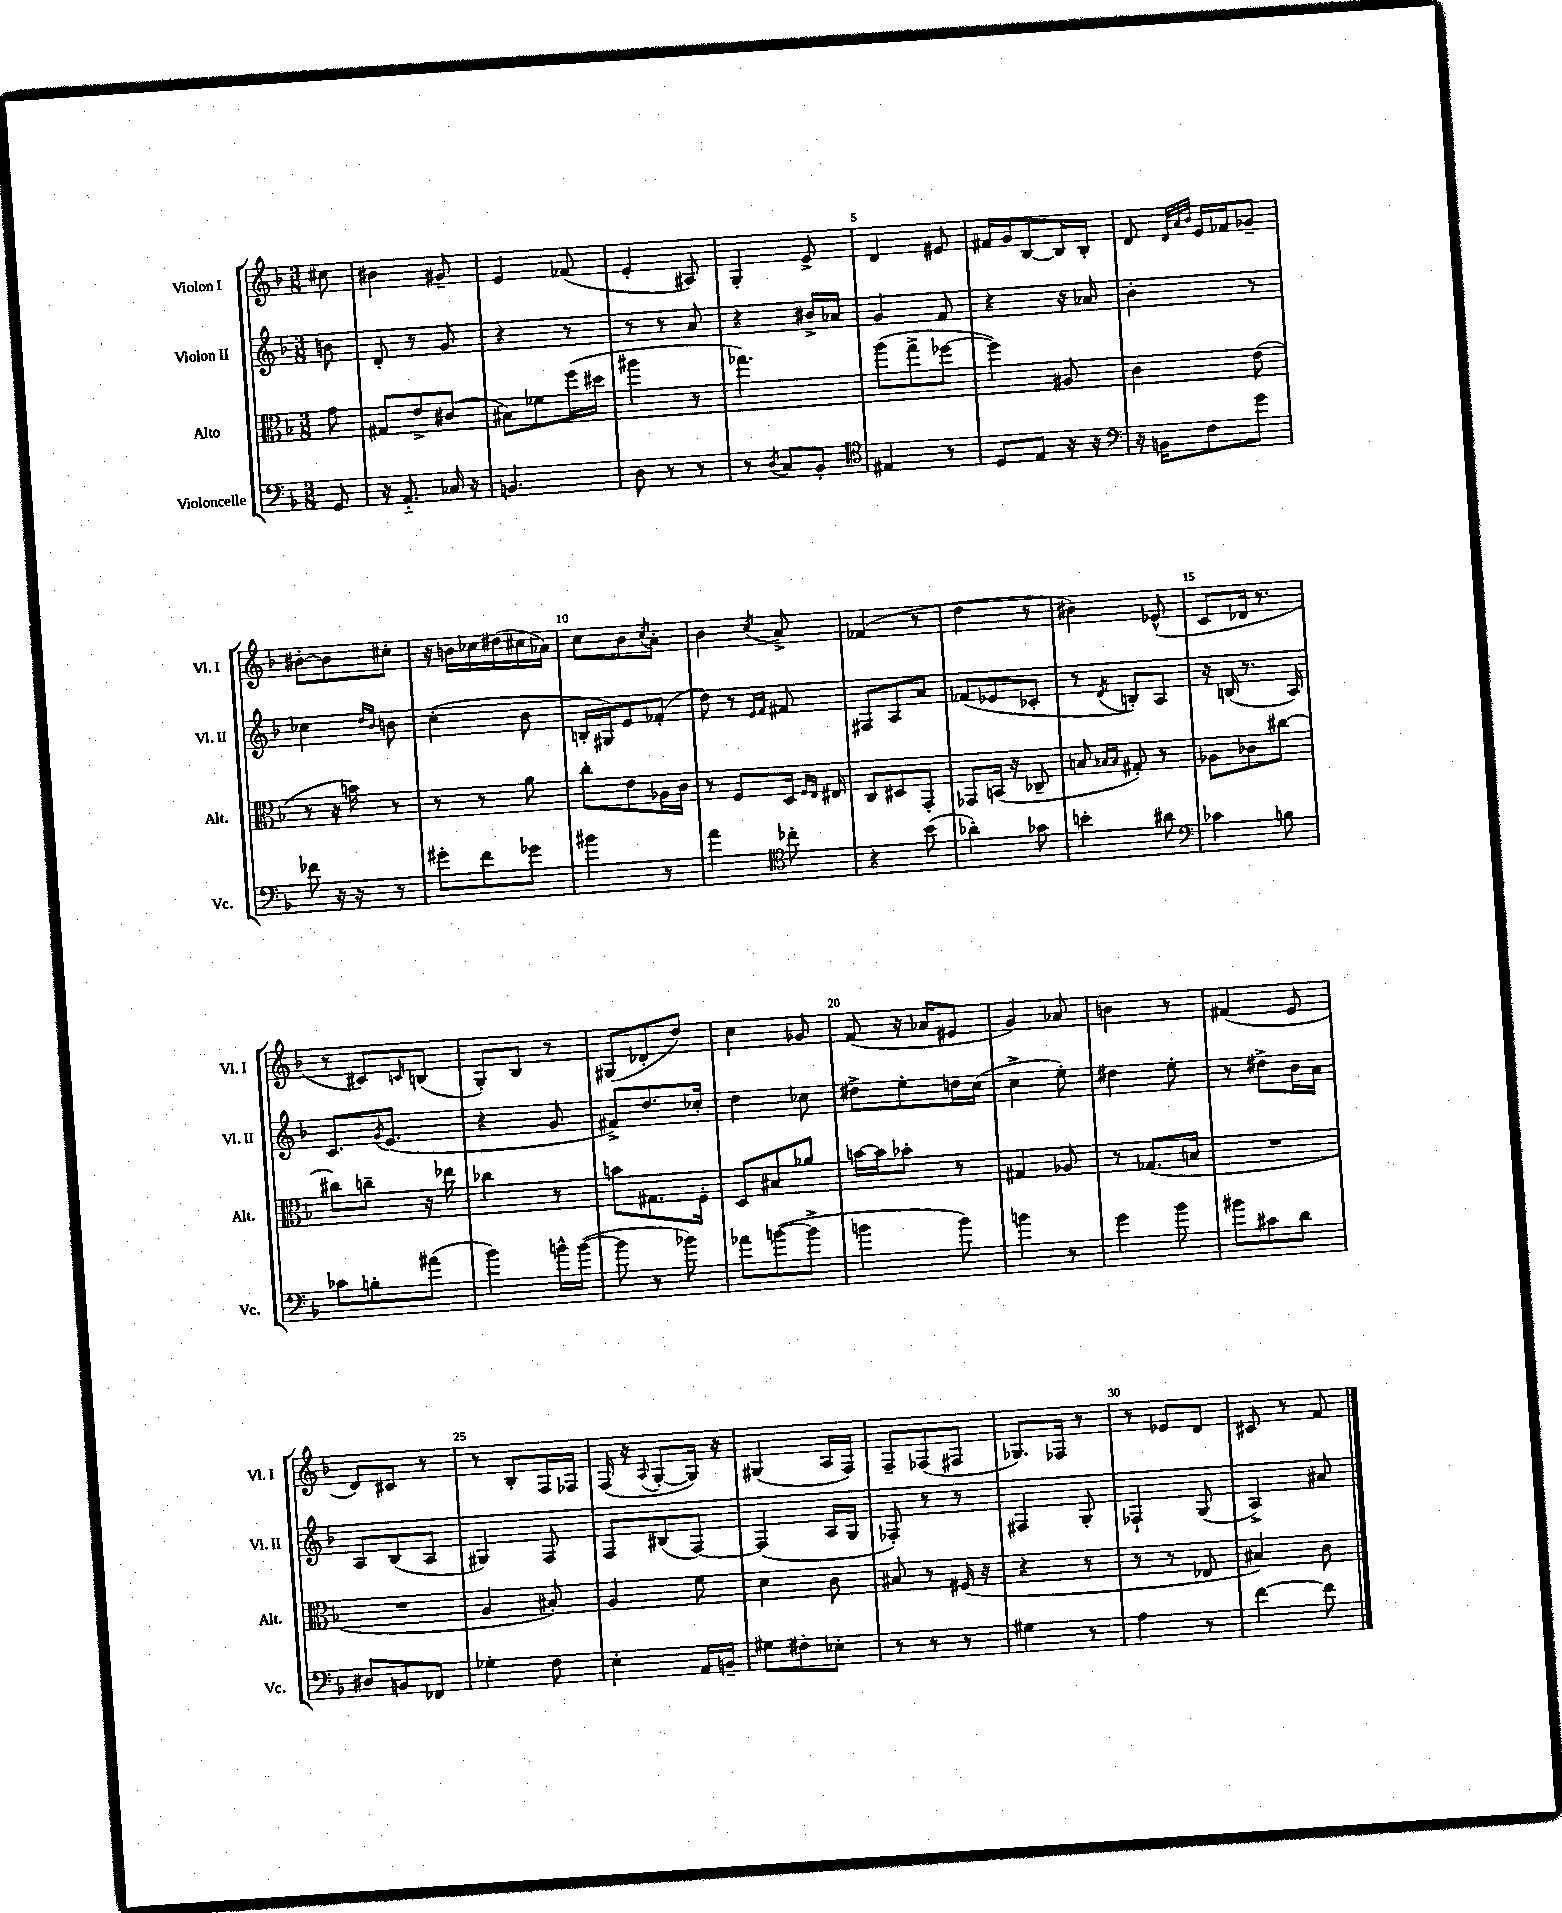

**kern	**kern	**kern	**kern
*staff4	*staff3	*staff2	*staff1
*clefF4	*clefC3	*clefG2	*clefG2
*k[b-]	*k[b-]	*k[b-]	*k[b-]
*M3/8	*M3/8	*M3/8	*M3/8
8GG	8g	8b	8cc#
=	=	=	=
16r	8G#	8d'	4b#
8.AA'~	.	.	.
.	8e^	8r	.
16C-	(8c#	8g	8g#~
16r	.	.	.
=	=	=	=
4.BB	8B#)	4r	4e
.	8f-	.	.
.	(16ff	8r	(8f-
.	16dd#	.	.
=	=	=	=
8D	4aa#	8r	4e'
8r	.	8r	.
8r	8r	8a	8A#)
=	=	=	=
8r	4.gg-)	4r	4G'
8qD	.	.	.
8C	.	.	.
8BB-'	.	16b#^	8e^
.	.	16a-	.
=	=	=	=
*clefC4	*	*	*
4E#	(8aa	4g	4d
.	8gg^	.	.
8r	[8ff-	8f	8e#
=	=	=	=
8D	4ff-])	4r	16f#
.	.	.	16g
8E	.	.	[8B-
16r	8A#	16r	16B-]
16r	.	16a-	16B-'
=	=	=	=
*clefF4	*	*	*
16r	4c	4b-'	8d
16BB	.	.	.
.	.	.	32qqd
.	.	.	32qqa
.	.	.	32qqb-
8F	.	.	16e
.	.	.	16f-
8g	(8e	8r	8g-~
=	=	=	=
8f-	8r	4cc-	[8b#'
16r	16r	.	8b#]
16r	16b)	.	.
.	.	16qqdd	.
.	.	16qqb-	.
8r	8r	8b	8cc#'
=	=	=	=
8g#'	8r	(4cc'	16r
.	.	.	16b
8f	8r	.	16cc-
.	.	.	(16dd#
8g-	8a	8b-	16cc#
.	.	.	16a-)
=	=	=	=
4b#	8cc'	16B'	8cc
.	.	16G#)	.
.	8e	8e	8b-
.	.	.	8qcc
8r	16A-	(8f-'	8a'
.	16c	.	.
=	=	=	=
4a	8r	8dd)	4b-
.	8F	8r	.
*clefC4	*	*	*
.	.	16qqe	.
.	.	16qqf	8qcc
8cc-'	16D	8f#	8a^
.	16qqF	.	.
.	16qqE	.	.
.	16E#	.	.
=	=	=	=
4r	8C	8F#	(4f-
.	8D#	8A	.
(8b-	8GG'	8a	8r
=	=	=	=
4a-')	8GG-	(8f-	4dd
.	(16BB	8e-	.
.	16r	.	.
8g-	8C-~	8c-'	8r
=	=	=	=
4b'	8B	8r	4b#)
.	16qqB-	.	.
.	16qqB-	8qd	.
.	8G#')	8B')	.
8a#	8r	8A	(8e-^^
=	=	=	=
*clefF4	*	*	*
4c-	8A-	16r	8c
.	.	(16B	.
.	8c-	8.r	16d-
.	.	.	8.r
8B	[8cc#	.	.
.	.	16A)	.
=	=	=	=
8c-	8cc#]	8.c	8r
8B'	8cc~	.	8c#)
.	.	8qg	.
.	.	(8.e	.
.	.	.	16qqc
(8a#	16r	.	(8B
.	16ee-	.	.
=	=	=	=
4b-)	4cc-	4r	8G')
.	.	.	8B-
16b^^	8r	8g	8r
([16b	.	.	.
=	=	=	=
8b]	8b	8f#^)	(8G#
8r	8.G#	8.dd	8d-'
8b-)	.	.	8dd)
.	16F'	16cc-'	.
=	=	=	=
8a-	8D	4dd	4cc
([8b	8B#	.	.
8b^]	8a-	8cc-	8g-
=	=	=	=
4b	[16b	8dd#^	(8f
.	16b]	.	.
.	8b-'	8ee'	16r
.	.	.	16a-
8b)	8r	16dd	8e#
.	.	(16cc	.
=	=	=	=
4b	4G#	4cc^	4g)
8r	8A-	8ee')	8a-
=	=	=	=
4g	8r	4dd#	4b
.	(8.G-	.	.
8b-	.	8ee'	8r
.	16B	.	.
=	=	=	=
8b#	4.r	8r	(4f#
8c#	.	8dd#^	.
8d	.	16b-	8e
.	.	16a	.
=	=	=	=
8D#	4.r	8A	8d)
8BB	.	(8B-	8c#
8FF-	.	8A	8r
=	=	=	=
4G-'	4A	4G#)	8r
.	.	.	8B-'
8F	8B#')	8F	16F
.	.	.	16F-
=	=	=	=
4E'	4A	8F	(16F
.	.	.	16r
.	.	.	8qqA
.	.	(8B#	[8G'
16AA	8f	[8F)	16G])
16BB~	.	.	16r
=	=	=	=
8G#	4d	(4F]	(4G#
8F#'	.	.	.
8E-'	8c	16A	16A
.	.	16G	16F)
=	=	=	=
8r	8B#	8F-')	8F~
8r	8r	8r	(8F-
8r	(16F#	8r	8F#
.	16r	.	.
=	=	=	=
4G#	4r	4F#	8.G-)
.	.	.	16F-
8r	8r	8G'	8r
=	=	=	=
4A	8r	4F-`	8r
.	8r	.	8e-
8r	8E-	(8G	8d
=	=	=	=
[4f	4B#)	4A^)	8c#
.	.	.	8r
8f]	8c	8a#	8f
==	==	==	==
*-	*-	*-	*-
